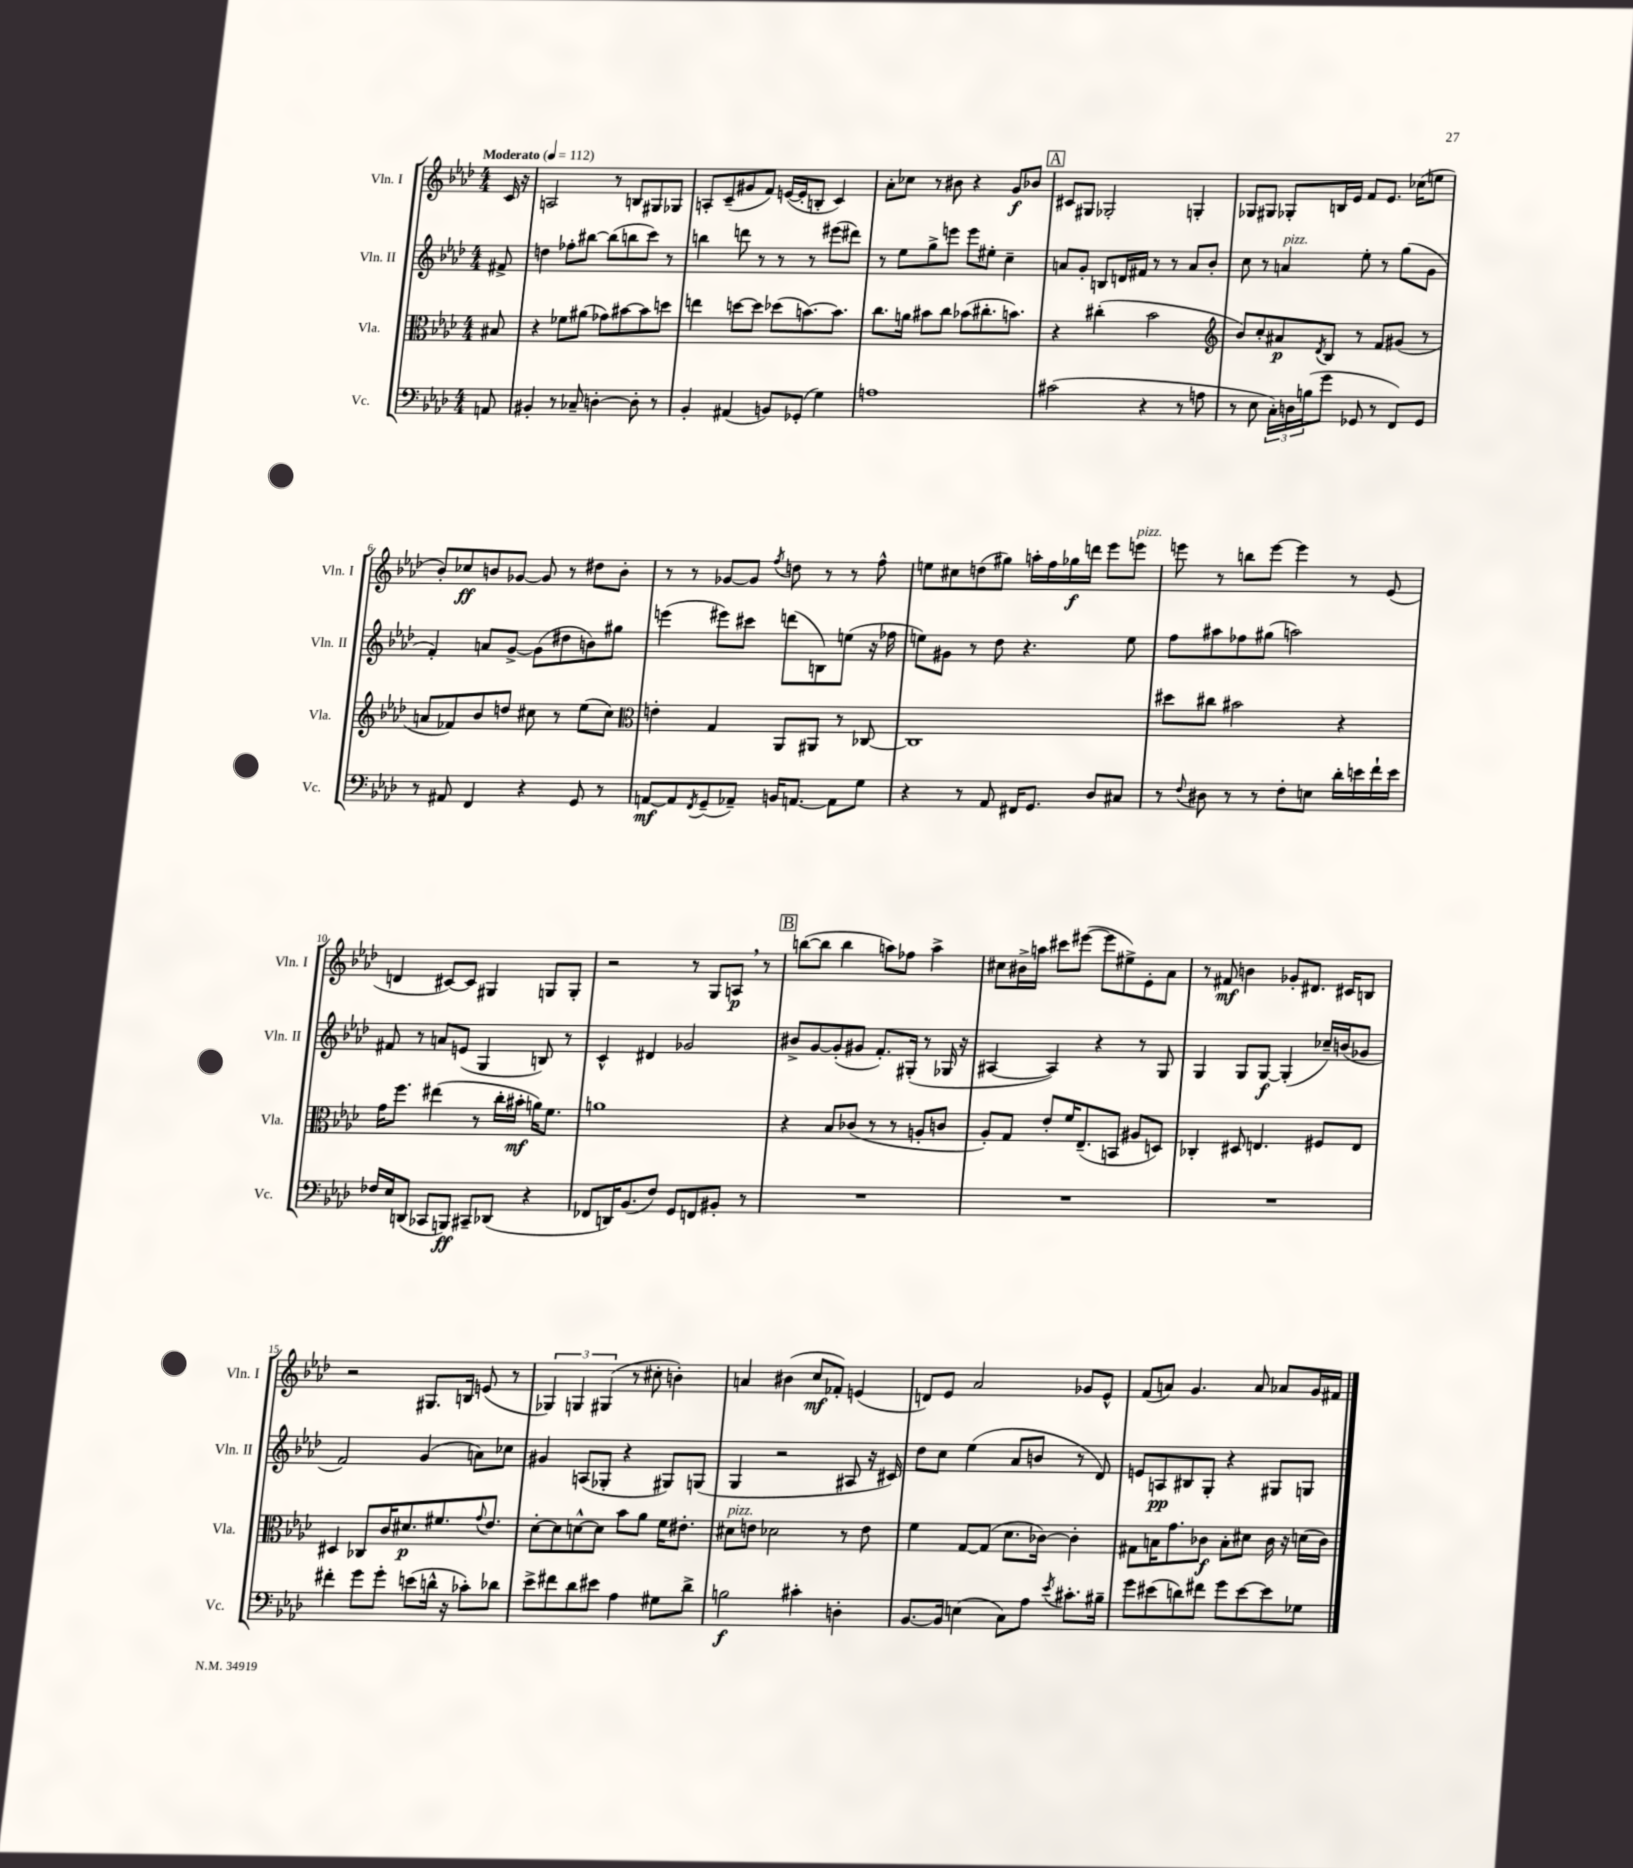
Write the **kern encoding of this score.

**kern	**dynam	**kern	**dynam	**kern	**dynam	**kern	**dynam
*part4	*part4	*part3	*part3	*part2	*part2	*part1	*part1
*staff4	*staff4	*staff3	*staff3	*staff2	*staff2	*staff1	*staff1
*I"Vc.	*	*I"Vla.	*	*I"Vln. II	*	*I"Vln. I	*
*I'Vc.	*	*I'Vla.	*	*I'Vln. II	*	*I'Vln. I	*
*clefF4	*	*clefC3	*	*clefG2	*	*clefG2	*
*k[b-e-a-d-]	*	*k[b-e-a-d-]	*	*k[b-e-a-d-]	*	*k[b-e-a-d-]	*
*M4/4	*	*M4/4	*	*M4/4	*	*M4/4	*
*MM112	*	*MM112	*	*MM112	*	*MM112	*
=	=	=	=	=	=	=	=
!	!	!	!	!	!	!LO:TX:a:B:t=Moderato	!
8AAn/	.	8B#X/	.	8f#X^/	.	16c/	.
.	.	.	.	.	.	16r	.
=1	=1	=1	=1	=1	=1	=1	=1
4BB#X'/	.	4r	.	4ddn\	.	2An/	.
8r	.	8f-X\L	.	8ff-X'\L	.	.	.
8C-X~/	.	(8a#X\J	.	[8bb#X\J	.	.	.
[4Dn'\	.	8g-X\L)	.	(8bb#\L]	.	8r	.
.	.	[8b#X\	.	8bbn\	.	8Bn/L	.
8D'\]	.	8b#\]	.	8ccc\J)	.	8G#X/	.
8r	.	8ddn\J	.	8r	.	8G-X/J	.
=2	=2	=2	=2	=2	=2	=2	=2
4BB-'/	.	4een\	.	4bbn\	.	8An'/L	.
.	.	.	.	.	.	(8c~/	.
(4AA#X/	.	[8ddn\L	.	8dddn\	.	8g#X/	.
.	.	8dd\J]	.	8r	.	8f/J)	.
8BBn/L)	.	(8dd-X\L	.	8r	.	([16en/LL	.
.	.	.	.	.	.	16e'/J]	.
(8GG-X'/J	.	[8.bn\)	.	8r	.	8Bn'/J	.
4G\)	.	.	.	(8eee#X\L	.	4c/)	.
.	.	8.b\J]	.	.	.	.	.
.	.	.	.	8ddd#X\J)	.	.	.
=3	=3	=3	=3	=3	=3	=3	=3
1An	.	8.cc\L	.	8r	.	8a-'\L	.
.	.	.	.	8ee-\L	.	8cc-X\J	.
.	.	16an\Jk	.	.	.	.	.
.	.	8b#X\L	.	8gg^\	.	8r	.
.	.	8cc\J	.	8eeen\J	.	8b#X\	.
.	.	(8b-X\L	.	8eee\L	.	4r	.
.	.	8.cc#X'\	.	8ee#X'\J	.	.	.
.	.	.	.	4cc~\	.	8g/L	f
.	.	8.bn\J)	.	.	.	.	.
.	.	.	.	.	.	8b-X/J	.
!!LO:REH:place=s1:t=A
=4	=4	=4	=4	=4	=4	=4	=4
(2c#X\	.	4r	.	8an/L	.	8c#X/L	.
.	.	.	.	8g'/J	.	8G#X/J	.
.	.	(4cc#X'\	.	8Bn/L	.	2G-X'/	.
.	.	.	.	16dn/L	.	.	.
.	.	.	.	16f#X/JJ	.	.	.
4r	.	2b-\	.	8r	.	.	.
.	.	.	.	8r	.	.	.
8r	.	.	.	8a/L	.	4Gn'/	.
8An\	.	.	.	8b-'/J	.	.	.
=5	=5	=5	=5	=5	=5	=5	=5
*	*	*clefG2	*	*	*	*	*
8r	.	8b-/L)	.	8cc\	.	8G-X/L	.
8E-\	.	8cc'/	.	8r	.	8G#X/J	.
!	!	!	!	!LO:TX:a:i:t=pizz.	!	!	!
24C'\LL)	.	8a#X/	p	4an/	.	8G-X'/L	.
24Dn\	.	.	.	.	.	.	.
(24Bn\J	.	.	.	.	.	.	.
.	.	8qd-/	.	.	.	.	.
8g\J	.	8B-/J	.	.	.	16Bn/L	.
.	.	.	.	.	.	16e-/JJ	.
8GG-X/	.	8r	.	8ee-'\	.	8f/L	.
8r	.	8f/L	.	8r	.	8.e-/J	.
8FF/L)	.	(8g#X/J	.	(8gg\L	.	.	.
.	.	.	.	.	.	(16cc-X\KL	.
8GG-/J	.	8r	.	8g\J	.	8een\J	.
!!LO:LB:g=z
=6	=6	=6	=6	=6	=6	=6	=6
8r	.	8an/L	.	4f'/)	.	8b-'/L)	.
8AA#X/	.	8f-X/)	.	.	.	8cc-X/	ff
4FF/	.	8b-/	.	8an/L	.	8bn/	.
.	.	8ddn/J	.	[8g^/J	.	[8g-X/J	.
4r	.	8cc#X\	.	(8g\L]	.	8g-/]	.
.	.	8r	.	8dd#X\	.	8r	.
8GG/	.	(8ee-\L	.	8bn\)	.	8dd#X\L	.
8r	.	8cc#\J)	.	8gg#X\J	.	8b'\J	.
=7	=7	=7	=7	=7	=7	=7	=7
*	*	*clefC3	*	*	*	*	*
[8AAn/L	mf	4en'\	.	(4eeen\	.	8r	.
8AA/]	.	.	.	.	.	8r	.
8qFF/	.	.	.	.	.	.	.
(8GG~/	.	4G/	.	8eee#X\L)	.	[8g-X/L	.
8AA-X~/J)	.	.	.	8ccc#X\J	.	8g-/J]	.
.	.	.	.	.	.	8qff/	.
16BBn/KL	.	8AA-/L	.	(8dddn\L	.	8ddn\	.
[8.AAn/J	.	.	.	.	.	.	.
.	.	8AA#X/J	.	8Bn\)	.	8r	.
8AA\L]	.	8r	.	(8een\J	.	8r	.
8G\J	.	[8C-X/	.	16r	.	8ff^^\	.
.	.	.	.	16ff-X\	.	.	.
=8	=8	=8	=8	=8	=8	=8	=8
4r	.	1C-]	.	8een\L)	.	8een\L	.
.	.	.	.	8g#X\J	.	8cc#X\	.
8r	.	.	.	8r	.	(8ddn\	.
8AA-/	.	.	.	8dd-\	.	8gg#X\J)	.
16FF#X/KL	.	.	.	4.r	.	16aan'\LL	.
8.GG/J	.	.	.	.	.	16ff\	.
.	.	.	.	.	.	16gg-X\	f
.	.	.	.	.	.	16dddn\JJ	.
8D-/L	.	.	.	.	.	8eee-\L	.
!	!	!	!	!	!	!LO:TX:a:i:t=pizz.	!
8C#X/J	.	.	.	8ee\	.	8eeen\J	.
=9	=9	=9	=9	=9	=9	=9	=9
8r	.	8dd#X\L	.	8ff\L	.	8eeen\	.
8qqF/	.	.	.	.	.	.	.
8D#X\	.	8cc#X\J	.	8aa#X\	.	8r	.
8r	.	2b#X\	.	8ff-X\	.	8bbn\L	.
8r	.	.	.	(8gg#X\J	.	[8eee\J	.
8F'\L	.	.	.	2aan\)	.	4eee\]	.
8En\J	.	.	.	.	.	.	.
16d-'\LL	.	4r	.	.	.	8r	.
16en\	.	.	.	.	.	.	.
16f`\	.	.	.	.	.	(8e-/	.
16e\JJ	.	.	.	.	.	.	.
!!LO:LB:g=z
=10	=10	=10	=10	=10	=10	=10	=10
16F-X/LL	.	16g\KL	.	8f#X/	.	4dn/	.
16E-/J	.	8.ff\J	.	.	.	.	.
(8DDn/J	.	.	.	8r	.	.	.
8CC-X/L	.	(4ee#X\	.	8an/L	.	[8c#X/L)	.
8BBBn/J)	ff	.	.	(8en/J	.	8c#/J]	.
8CC#X~/L	.	8r	.	4G/	.	4G#X/	.
(8DD-X/J	.	16cc'\LL	.	.	.	.	.
.	.	16b#X'\JJ	mf	.	.	.	.
4r	.	16an\KL)	.	8Bn/)	.	8Gn/L	.
.	.	8.f\J	.	.	.	.	.
.	.	.	.	8r	.	8G'/J	.
=11	=11	=11	=11	=11	=11	=11	=11
8FF-X/L	.	1an	.	4c^^/	.	2r	.
16DDn/K)	.	.	.	.	.	.	.
(8.BB-/	.	.	.	.	.	.	.
.	.	.	.	4d#X/	.	.	.
8F/J)	.	.	.	.	.	.	.
8GG/L	.	.	.	2g-X/	.	8r	.
8FFn/	.	.	.	.	.	8G/L	.
8BB#X'/J	.	.	.	.	.	8An,/J	p
8r	.	.	.	.	.	8r	.
!!LO:REH:place=s1:t=B
=12	=12	=12	=12	=12	=12	=12	=12
1r	.	4r	.	8b#X^/L	.	([8bbn\L	.
.	.	.	.	[8g/	.	8bb\J]	.
.	.	8B-/L	.	(8g'/]	.	4bb\	.
.	.	(8c-X/J	.	8g#X/J	.	.	.
.	.	8r	.	8.f'/L)	.	8aan\L)	.
.	.	8r	.	.	.	8ff-X\J	.
.	.	.	.	(16G#X'/Jk	.	.	.
.	.	8An'/L	.	8r	.	4aa^\	.
.	.	8cn/J	.	16G-X/	.	.	.
.	.	.	.	16r	.	.	.
=13	=13	=13	=13	=13	=13	=13	=13
1r	.	8A-'/L)	.	[4A#X/	.	8cc#X\L	.
.	.	8G/J	.	.	.	16b#X^\L	.
.	.	.	.	.	.	16aan\JJ	.
.	.	8e-'/L	.	4A#/])	.	8ccc#X\L	.
.	.	16f/K	.	.	.	([8eee#X\J	.
.	.	(8.E-~/	.	.	.	.	.
.	.	.	.	4r	.	8eee#\L]	.
.	.	8BBn/J	.	.	.	8ee#X^\)	.
.	.	8A#X/L	.	8r	.	8e-'\	.
.	.	8Dn/J)	.	8G/	.	8a-\J	.
=14	=14	=14	=14	=14	=14	=14	=14
1r	.	4C-X'/	.	4G/	.	8r	.
.	.	.	.	.	.	8f#X/	mf
.	.	8D#X/	.	8G/L	.	4bn\	.
.	.	4.En/	.	[8G/J	f	.	.
.	.	.	.	(4G'/]	.	8g-X'/L	.
.	.	.	.	.	.	8.d#X/J	.
.	.	8F#X/L	.	16cc-X~/LL)	.	.	.
.	.	.	.	(16bn/J	.	16c#X/KL	.
.	.	8E/J	.	8g-X/J	.	8Bn/J	.
!!LO:LB:g=z
=15	=15	=15	=15	=15	=15	=15	=15
4f#X'\	.	4D#X/	.	2f/)	.	2r	.
8g\L	.	8C-X/L	.	.	.	.	.
8g'\J	.	16c/K	.	.	.	.	.
.	.	8.d#X/	p	.	.	.	.
(8en\L	.	.	.	(4g/	.	8.G#X/L	.
16dn^^\Jk	.	8.f#X/	.	.	.	.	.
16r	.	.	.	.	.	16Bn/Jk	.
8c-X'\L)	.	.	.	8an\L)	.	(8en/	.
.	.	8qqg/	.	.	.	.	.
.	.	8.e-/J	.	.	.	.	.
8d-X\J	.	.	.	8cc-X\J	.	8r	.
=16	=16	=16	=16	=16	=16	=16	=16
8e-^\L	.	[8d-'\L	.	4g#X/	.	6G-X/)	.
8f#X\	.	8d-\]	.	.	.	.	.
.	.	.	.	.	.	6Gn/	.
8d-\	.	[8dn^^\	.	(8An/L	.	.	.
.	.	.	.	.	.	(6G#X/	.
8e#X\J	.	8d\J]	.	8G-X'/J	.	.	.
4A-\	.	8b-\L	.	4r	.	8r	.
.	.	8a-\J	.	.	.	8cc#X'\	.
8G#X\L	.	16f\KL	.	8G#X/L)	.	4bn'\)	.
.	.	8.e#X'\J	.	.	.	.	.
8d-^\J	.	.	.	(8Gn/J	.	.	.
=17	=17	=17	=17	=17	=17	=17	=17
!	!	!LO:TX:a:i:t=pizz.	!	!	!	!	!
2Bn\	f	8d#X\L	.	4G/	.	4an/	.
.	.	8en\J	.	.	.	.	.
.	.	2d-X\	.	2r	.	(4b#X\	.
4c#X'\	.	.	.	.	.	8cc/L	mf
.	.	.	.	.	.	8f-X'/J)	.
4Dn'\	.	8r	.	8A#X/	.	(4en/	.
.	.	8e\	.	16r	.	.	.
.	.	.	.	16c#X/)	.	.	.
=18	=18	=18	=18	=18	=18	=18	=18
[8.BB-/L	.	4f\	.	8dd-\L	.	8dn/L)	.
.	.	.	.	8cc\J	.	8e-/J	.
16BB-/Jk]	.	.	.	.	.	.	.
(4En\	.	[8G/L	.	(4ee-\	.	2a-/	.
.	.	(8G/J]	.	.	.	.	.
8C\L)	.	8.d-\L	.	8a-/L	.	.	.
8A-\J	.	.	.	8bn/J	.	.	.
.	.	[16c-X\Jk)	.	.	.	.	.
8qe-/	.	.	.	.	.	.	.
8.c#X'\L	.	4c-'\]	.	8r	.	8g-X/L	.
.	.	.	.	8d-/)	.	8e-^^/J	.
16B#X~\Jk	.	.	.	.	.	.	.
=19	=19	=19	=19	=19	=19	=19	=19
8g\L	.	8G#X\L	.	8en/L	.	(8f/L	.
(8e#X\	.	16Bn\K	.	8An/	pp	8an/J)	.
.	.	8.g\	.	.	.	.	.
8dn\)	.	.	.	8B#X/	.	4.g/	.
8f#X\J	.	8c-X\J	f	8G'/J	.	.	.
8g\L	.	8B'\L	.	4r	.	.	.
[8e#\	.	8d#X\J	.	.	.	8a/	.
8e#\]	.	16c-\	.	8G#X/L	.	8a-X/L	.
.	.	16r	.	.	.	.	.
8G-X\J	.	(16dn\LL	.	8Gn/J	.	16g/L	.
.	.	16c-\JJ)	.	.	.	16f#X/JJ	.
==	==	==	==	==	==	==	==
*-	*-	*-	*-	*-	*-	*-	*-
